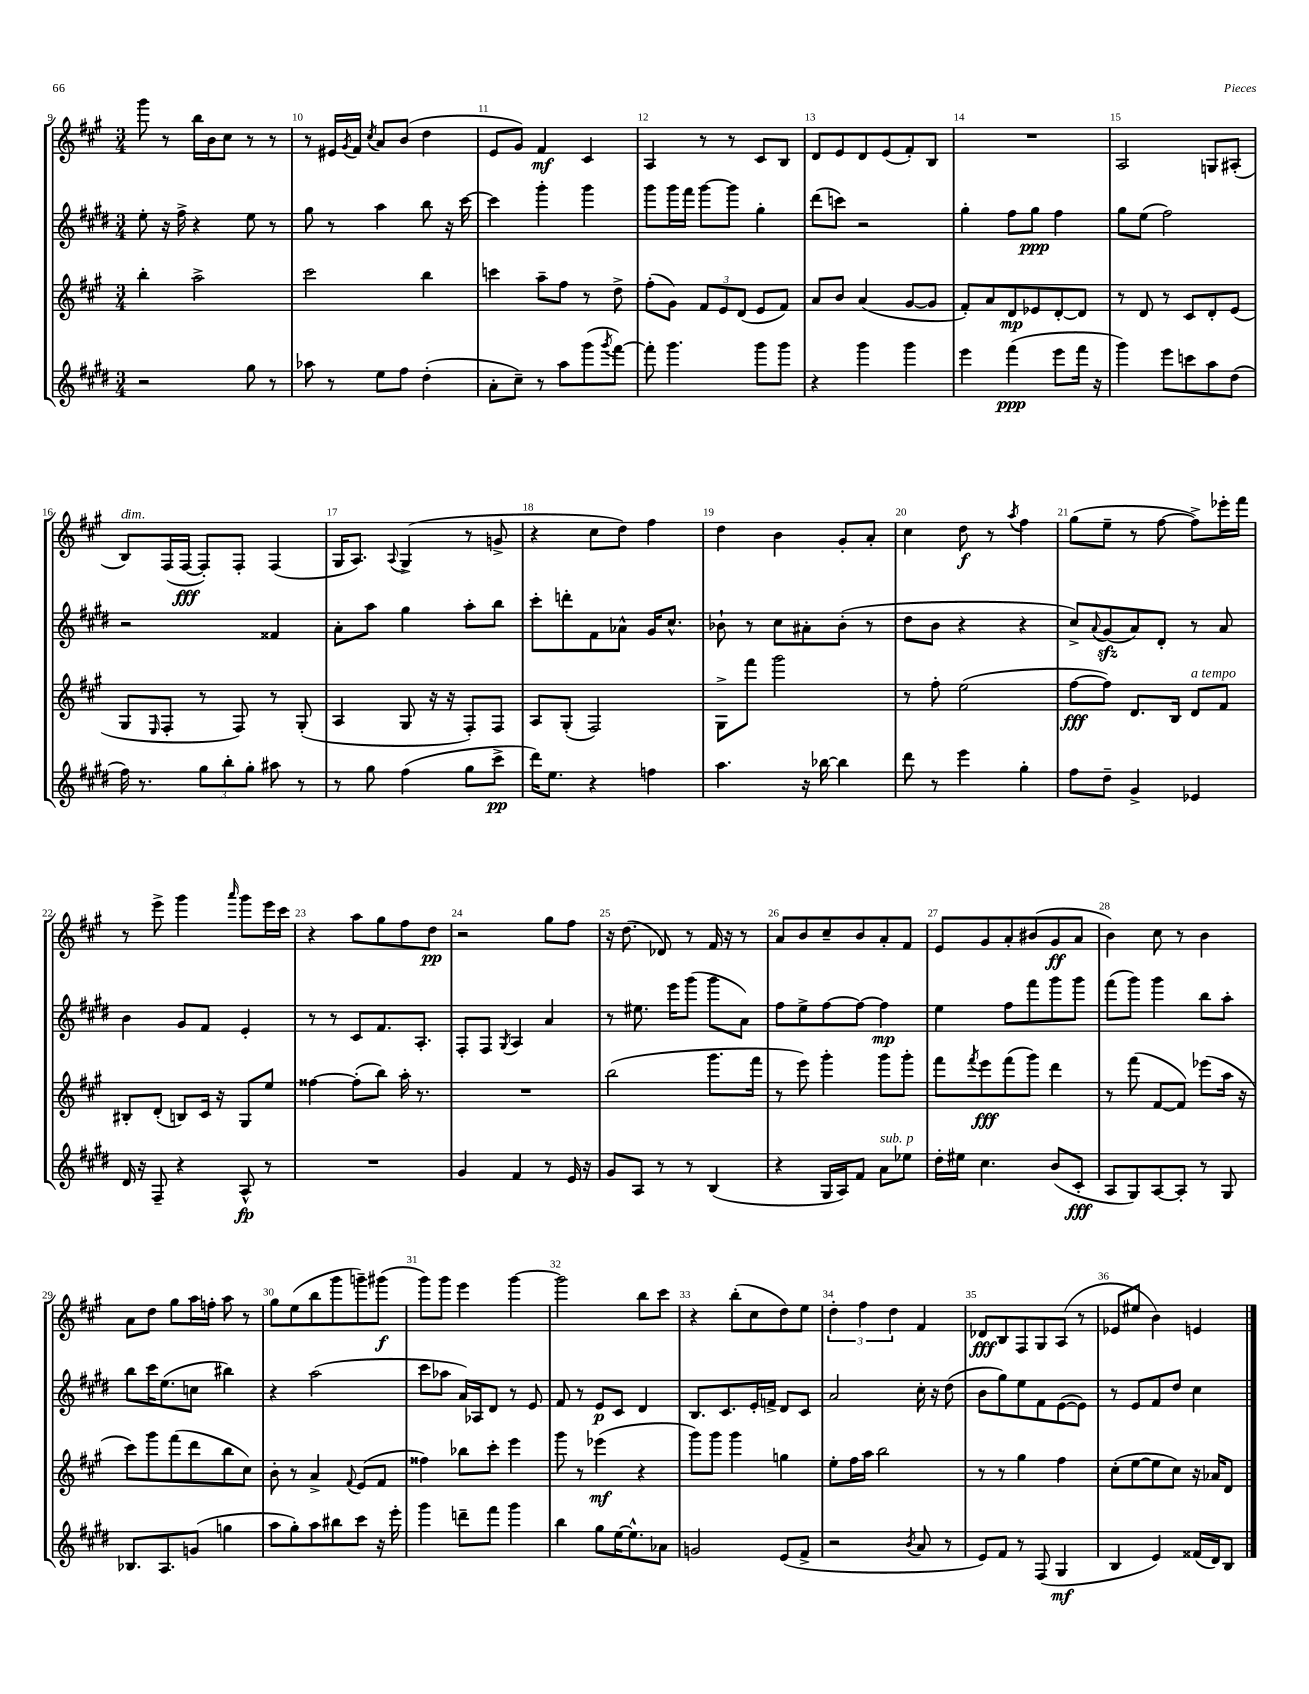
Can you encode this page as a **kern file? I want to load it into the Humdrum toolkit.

**kern	**dynam	**kern	**dynam	**kern	**dynam	**kern	**dynam
*part4	*part4	*part3	*part3	*part2	*part2	*part1	*part1
*staff4	*staff4	*staff3	*staff3	*staff2	*staff2	*staff1	*staff1
*clefG2	*	*clefG2	*	*clefG2	*	*clefG2	*
*k[f#c#g#d#]	*	*k[f#c#g#]	*	*k[f#c#g#d#]	*	*k[f#c#g#]	*
*M3/4	*	*M3/4	*	*M3/4	*	*M3/4	*
=9	=9	=9	=9	=9	=9	=9	=9
2r	.	4bb'\	.	8ee'\	.	8ggg#\	.
.	.	.	.	16r	.	8r	.
.	.	.	.	16ff#^\	.	.	.
.	.	2aa^\	.	4r	.	16bb\LL	.
.	.	.	.	.	.	16b\J	.
.	.	.	.	.	.	8cc#\J	.
8gg#\	.	.	.	8ee\	.	8r	.
8r	.	.	.	8r	.	8r	.
=10	=10	=10	=10	=10	=10	=10	=10
8aa-X\	.	2ccc#\	.	8gg#\	.	8r	.
8r	.	.	.	8r	.	16e#X/LL	.
.	.	.	.	.	.	8qg#/	.
.	.	.	.	.	.	16f#/JJ	.
.	.	.	.	.	.	8qcc#/	.
8ee\L	.	.	.	4aa\	.	8a/L	.
8ff#\J	.	.	.	.	.	(8b/J	.
(4dd#'\	.	4bb\	.	8bb\	.	4dd\	.
.	.	.	.	16r	.	.	.
.	.	.	.	[16ccc#\	.	.	.
=11	=11	=11	=11	=11	=11	=11	=11
8a'\L	.	4cccn\	.	4ccc#\]	.	8e/L	.
8cc#~\J)	.	.	.	.	.	8g#/J)	.
8r	.	8aa~\L	.	4ggg#'\	.	4f#/	mf
8aa\L	.	8ff#\J	.	.	.	.	.
(8ggg#\	.	8r	.	4ggg#\	.	4c#/	.
8qggg#/	.	.	.	.	.	.	.
[8fff#\J)	.	8dd^\	.	.	.	.	.
=12	=12	=12	=12	=12	=12	=12	=12
8fff#'\]	.	(8ff#'\L	.	8ggg#\L	.	4A/	.
4.ggg#\	.	8g#\J)	.	16ggg#\L	.	.	.
.	.	.	.	16fff#\JJ	.	.	.
.	.	12f#/L	.	[8ggg#\L	.	8r	.
.	.	12e/	.	.	.	.	.
.	.	.	.	8ggg#\J]	.	8r	.
.	.	(12d/J	.	.	.	.	.
8ggg#\L	.	8e/L	.	4gg#'\	.	8c#/L	.
8ggg#\J	.	8f#/J)	.	.	.	8B/J	.
=13	=13	=13	=13	=13	=13	=13	=13
4r	.	8a/L	.	(8ddd#\L	.	8d/L	.
.	.	8b/J	.	8cccn\J)	.	8e/	.
4ggg#\	.	(4a/	.	2r	.	8d/	.
.	.	.	.	.	.	(8e/	.
4ggg#\	.	[8g#/L	.	.	.	8f#'/)	.
.	.	8g#/J]	.	.	.	8B/J	.
=14	=14	=14	=14	=14	=14	=14	=14
4eee\	.	8f#'/L)	.	4gg#'\	.	2.r	.
.	.	8a/	.	.	.	.	.
(4fff#\	ppp	8d/	mp	8ff#\L	.	.	.
.	.	8e-X/	.	8gg#\J	ppp	.	.
8eee\L	.	[8d'/	.	4ff#\	.	.	.
16fff#\Jk	.	8d/J]	.	.	.	.	.
16r	.	.	.	.	.	.	.
=15	=15	=15	=15	=15	=15	=15	=15
4ggg#\)	.	8r	.	8gg#\L	.	2A/	.
.	.	8d/	.	(8ee\J	.	.	.
8eee\L	.	8r	.	2ff#\)	.	.	.
8cccn\	.	8c#/L	.	.	.	.	.
8aa\	.	8d'/	.	.	.	8Gn/L	.
(8dd#\J	.	(8e/J	.	.	.	(8A#X'/J	.
!!LO:LB:g=z
=16	=16	=16	=16	=16	=16	=16	=16
!	!	!	!	!	!	!LO:TX:a:i:t=dim.	!
16ff#\)	.	8G#/L	.	2r	.	8B/L)	.
8.r	.	.	.	.	.	.	.
.	.	16qqE/	.	.	.	.	.
.	.	8F#'/J	.	.	.	(16F#/L	.
.	.	.	.	.	.	[16F#/JJ	fff
12gg#\L	.	8r	.	.	.	8F#'/L])	.
12bb'\	.	.	.	.	.	.	.
.	.	8F#/)	.	.	.	8F#'/J	.
12gg#'\J	.	.	.	.	.	.	.
8aa#X\	.	8r	.	4f##X/	.	(4F#/	.
8r	.	(8G#'/	.	.	.	.	.
=17	=17	=17	=17	=17	=17	=17	=17
8r	.	4A/	.	8a'\L	.	16G#/KL	.
.	.	.	.	.	.	8.A/J)	.
8gg#\	.	.	.	8aa\J	.	.	.
.	.	.	.	.	.	8qqA/	.
(4ff#\	.	8G#/	.	4gg#\	.	(4G#^/	.
.	.	16r	.	.	.	.	.
.	.	16r	.	.	.	.	.
8gg#\L	.	8F#'/L)	.	8aa'\L	.	8r	.
8ccc#^\J	pp	8F#/J	.	8bb\J	.	8gn^/	.
=18	=18	=18	=18	=18	=18	=18	=18
16ddd#\KL)	.	8A/L	.	8ccc#'\L	.	4r	.
8.ee\J	.	.	.	.	.	.	.
.	.	(8G#'/J	.	8dddn'\	.	.	.
4r	.	2F#/)	.	8f#\	.	8cc#\L	.
.	.	.	.	8a-X^^\J	.	8dd\J)	.
4ffn\	.	.	.	16g#/KL	.	4ff#\	.
.	.	.	.	8.cc#^^/J	.	.	.
=19	=19	=19	=19	=19	=19	=19	=19
4.aa\	.	8G#^\L	.	8b-X`\	.	4dd\	.
.	.	8fff#\J	.	8r	.	.	.
.	.	2ggg#\	.	8cc#\L	.	4b\	.
16r	.	.	.	8a#X'\	.	.	.
[16bb-X\	.	.	.	.	.	.	.
4bb-\]	.	.	.	(8b-'\J	.	8g#'/L	.
.	.	.	.	8r	.	8a'/J	.
=20	=20	=20	=20	=20	=20	=20	=20
8ddd#\	.	8r	.	8dd#\L	.	4cc#\	.
8r	.	8ff#'\	.	8b\J	.	.	.
4eee\	.	(2ee\	.	4r	.	8dd\	f
.	.	.	.	.	.	8r	.
.	.	.	.	.	.	8qaa/	.
4gg#'\	.	.	.	4r	.	4ff#\	.
=21	=21	=21	=21	=21	=21	=21	=21
8ff#\L	.	[8ff#\L	fff	8cc#^/L)	.	(8gg#\L	.
.	.	.	.	8qqa/	.	.	.
8dd#~\J	.	8ff#\J])	.	(8g#zz/	.	8ee~\J	.
4g#^/	.	8.d/L	.	8a/)	.	8r	.
.	.	.	.	8d#'/J	.	[8ff#\	.
.	.	16B/Jk	.	.	.	.	.
!	!	!LO:TX:a:i:t=a tempo	!	!	!	!	!
4e-X/	.	8d/L	.	8r	.	8ff#^\L])	.
.	.	8f#/J	.	8a/	.	16eee-X'\L	.
.	.	.	.	.	.	16fff#\JJ	.
!!LO:LB:g=z
=22	=22	=22	=22	=22	=22	=22	=22
16d#/	.	8B#X'/L	.	4b\	.	8r	.
16r	.	.	.	.	.	.	.
8F#~/	.	(8d'/J	.	.	.	8eee^\	.
4r	.	8Bn/L)	.	8g#/L	.	4ggg#\	.
.	.	16c#/Jk	.	8f#/J	.	.	.
.	.	16r	.	.	.	.	.
.	.	.	.	.	.	16qqaaa/	.
8A^^/	fp	8G#/L	.	4e'/	.	8ggg#\L	.
8r	.	8ee/J	.	.	.	16eee\L	.
.	.	.	.	.	.	16ccc#\JJ	.
=23	=23	=23	=23	=23	=23	=23	=23
2.r	.	[4ff##X\	.	8r	.	4r	.
.	.	.	.	8r	.	.	.
.	.	(8ff##'\L]	.	8c#/L	.	8aa\L	.
.	.	8bb\J)	.	8.f#/	.	8gg#\	.
.	.	16aa'\	.	.	.	8ff#\	.
.	.	8.r	.	8.A'/J	.	.	.
.	.	.	.	.	.	8dd\J	pp
=24	=24	=24	=24	=24	=24	=24	=24
4g#/	.	2.r	.	8F#'/L	.	2r	.
.	.	.	.	8F#/J	.	.	.
.	.	.	.	8qG#/	.	.	.
4f#/	.	.	.	4A/	.	.	.
8r	.	.	.	4a/	.	8gg#\L	.
16e/	.	.	.	.	.	8ff#\J	.
16r	.	.	.	.	.	.	.
=25	=25	=25	=25	=25	=25	=25	=25
8g#/L	.	(2bb\	.	8r	.	16r	.
.	.	.	.	.	.	(8.dd\	.
8A/J	.	.	.	8.ee#X\	.	.	.
8r	.	.	.	.	.	8d-X/)	.
.	.	.	.	16eee\KL	.	.	.
8r	.	.	.	(8ggg#\J	.	8r	.
(4B/	.	8.ggg#\L	.	8ggg#\L	.	16f#/	.
.	.	.	.	.	.	16r	.
.	.	.	.	8a\J)	.	8r	.
.	.	16fff#\Jk	.	.	.	.	.
=26	=26	=26	=26	=26	=26	=26	=26
4r	.	8r	.	8ff#\L	.	8a/L	.
.	.	8eee\)	.	8ee^\	.	8b/	.
16G#/LL	.	4ggg#'\	.	[8ff#\	.	8cc#~/	.
16A/J)	.	.	.	.	.	.	.
8f#/J	.	.	.	8ff#\J_	.	8b/	.
!LO:TX:a:i:t=sub. p	!	!	!	!	!	!	!
8a\L	.	8ggg#\L	.	4ff#\]	mp	8a'/	.
8ee-X\J	.	8ggg#'\J	.	.	.	8f#/J	.
=27	=27	=27	=27	=27	=27	=27	=27
16dd#'\LL	.	8fff#\L	.	4ee\	.	8e/L	.
16ee#X\JJ	.	.	.	.	.	.	.
.	.	8qfff#/	.	.	.	.	.
4.cc#\	.	8eee\	fff	.	.	8g#/	.
.	.	(8fff#\	.	8ff#\L	.	8a'/	.
.	.	8ggg#\J)	.	8fff#\	.	(8b#X/	.
(8b/L	.	4ddd\	.	8ggg#\	.	8g#/	ff
8c#'/J	fff	.	.	8ggg#\J	.	8a/J	.
=28	=28	=28	=28	=28	=28	=28	=28
8A/L	.	8r	.	(8fff#\L	.	4b\)	.
8G#/)	.	(8fff#\	.	8ggg#\J)	.	.	.
[8A/	.	[8f#/L	.	4ggg#\	.	8cc#\	.
8A'/J]	.	8f#/J])	.	.	.	8r	.
8r	.	(8eee-X\L	.	8bb\L	.	4b\	.
8G#/	.	16aa\Jk	.	8aa'\J	.	.	.
.	.	16r	.	.	.	.	.
!!LO:LB:g=z
=29	=29	=29	=29	=29	=29	=29	=29
8.B-X/L	.	8ccc#\L)	.	8bb\L	.	8a\L	.
.	.	8ggg#\	.	16ccc#\K	.	8dd\J	.
8.A/	.	.	.	(8.ee\	.	.	.
.	.	(8fff#\	.	.	.	8gg#\L	.
(8gn/J	.	8ddd\	.	8ccn\J	.	16aa\L	.
.	.	.	.	.	.	16ffn'\JJ	.
4ggn\	.	8bb\	.	4bb#X\)	.	8aa\	.
.	.	8cc#\J)	.	.	.	8r	.
=30	=30	=30	=30	=30	=30	=30	=30
8aa\L	.	8b'\	.	4r	.	8gg#\L	.
8gg#'\)	.	8r	.	.	.	(8ee\	.
8aa\	.	4a^/	.	(2aa\	.	8bb\	.
8bb#X\	.	.	.	.	.	8ggg#\	.
.	.	8qqf#/	.	.	.	.	.
8ccc#\J	.	(8e/L	.	.	.	8gggn~\)	.
16r	.	8f#/J	.	.	.	(8ggg#X\J	f
16eee'\	.	.	.	.	.	.	.
=31	=31	=31	=31	=31	=31	=31	=31
4ggg#\	.	4ff##X\)	.	8ccc#\L	.	8ggg#\L)	.
.	.	.	.	8aa-X\J	.	8ggg#\J	.
8dddn~\L	.	8bb-X\L	.	16a/LL)	.	4eee\	.
.	.	.	.	16A-X/J	.	.	.
8fff#\J	.	8ccc#'\J	.	8d#/J	.	.	.
4ggg#\	.	4eee\	.	8r	.	[4ggg#\	.
.	.	.	.	8e/	.	.	.
=32	=32	=32	=32	=32	=32	=32	=32
4bb\	.	8ggg#\	.	8f#/	.	2ggg#\]	.
.	.	8r	.	8r	.	.	.
8gg#\L	.	(4eee-X\	mf	8e/L	p	.	.
[16ee\K	.	.	.	8c#/J	.	.	.
8.ee^^\]	.	.	.	.	.	.	.
.	.	4r	.	4d#/	.	8bb\L	.
8a-X\J	.	.	.	.	.	8ccc#\J	.
=33	=33	=33	=33	=33	=33	=33	=33
2gn/	.	8ggg#\L)	.	8.B/L	.	4r	.
.	.	8ggg#\J	.	.	.	.	.
.	.	.	.	8.c#/	.	.	.
.	.	4ggg#\	.	.	.	(8bb'\L	.
.	.	.	.	16e'/L	.	8cc#\	.
.	.	.	.	16fn^/JJ	.	.	.
(8e/L	.	4ggn\	.	8d#/L	.	8dd\)	.
8f#^/J	.	.	.	8c#/J	.	8ee\J	.
=34	=34	=34	=34	=34	=34	=34	=34
2r	.	8ee'\L	.	2a/	.	6dd'\	.
.	.	16ff#\L	.	.	.	.	.
.	.	.	.	.	.	6ff#\	.
.	.	16aa\JJ	.	.	.	.	.
.	.	2bb\	.	.	.	.	.
.	.	.	.	.	.	6dd\	.
8qb/	.	.	.	.	.	.	.
8a/	.	.	.	16cc#'\	.	4f#/	.
.	.	.	.	16r	.	.	.
8r	.	.	.	(8dd#\	.	.	.
=35	=35	=35	=35	=35	=35	=35	=35
8e/L)	.	8r	.	8b\L	.	8d-X/L	fff
8f#/J	.	8r	.	8gg#\)	.	8B/	.
8r	.	4gg#\	.	8ee\	.	8F#/	.
(8F#/	.	.	.	8f#\	.	8G#/	.
4G#/	mf	4ff#\	.	([8e\	.	(8A/J	.
.	.	.	.	8e\J])	.	8r	.
=36	=36	=36	=36	=36	=36	=36	=36
4B/	.	(8cc#'\L	.	8r	.	8e-X/L	.
.	.	[8ee\	.	8e/L	.	8ee#X/J	.
4e/)	.	8ee\]	.	8f#/	.	4b\)	.
.	.	8cc#\J)	.	8dd#/J	.	.	.
(16f##X/LL	.	16r	.	4cc#\	.	4en/	.
16d#/J)	.	16a-X/KL	.	.	.	.	.
8B/J	.	8d/J	.	.	.	.	.
==	==	==	==	==	==	==	==
*-	*-	*-	*-	*-	*-	*-	*-
